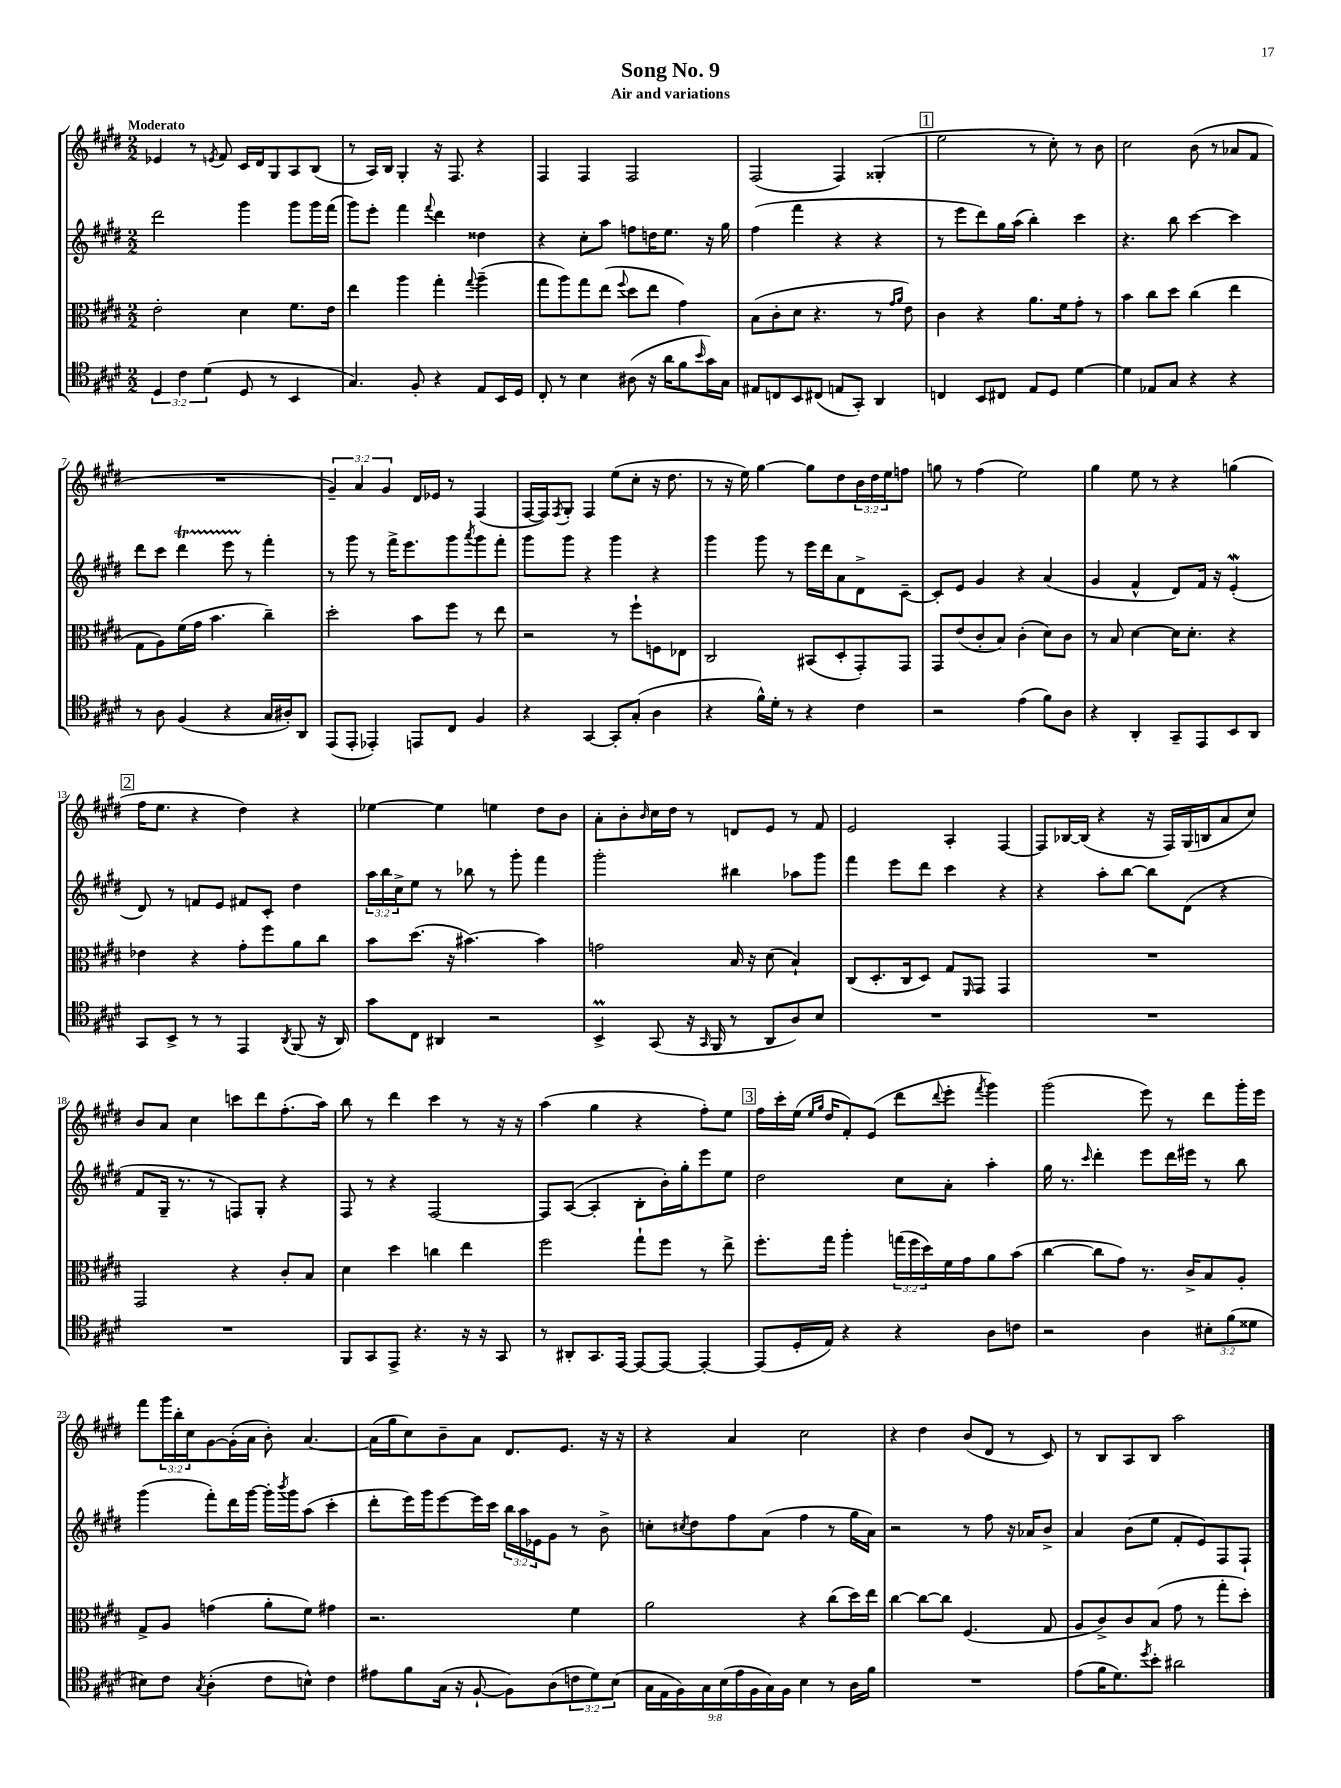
\header { title = "Song No. 9" subtitle = "Air and variations" }
<<
\new StaffGroup <<
\new Staff = "s0" {
    \clef treble \key e \major \numericTimeSignature \time 2/2 \override Staff.TupletNumber.text = #tuplet-number::calc-fraction-text \tempo "Moderato"
    ees'4 r8 \acciaccatura { e'8 } fis'8 cis'16 dis'16 gis8 a8 b8( |
    r8 a16) b16 gis4-. r16 fis8. r4 |
    fis4 fis4 fis2 |
    fis2( fis4) gisis4-.( |
    \mark \markup { \box "1" } e''2 r8 cis''8-.) r8 b'8 |
    cis''2 b'8( r8 aes'8 fis'8 |
    R1 |
    \tuplet 3/2 { gis'4--) a'4 gis'4 } dis'16 ees'16 r8 fis4( |
    fis16~ fis16) \acciaccatura { fis8 } gis8-. fis4 e''8( cis''8-. r16 dis''8. |
    r8 r16 e''16) gis''4~ gis''8 dis''8 \tuplet 3/2 { b'16 dis''16 e''16 } f''8 |
    g''8 r8 fis''4( e''2) |
    gis''4 e''8 r8 r4 g''4( |
    \mark \markup { \box "2" } fis''16 e''8. r4 dis''4) r4 |
    ees''4~ ees''4 e''4 dis''8 b'8 |
    a'8-. b'8-. \grace { b'16 } cis''16 dis''16 r8 d'8 e'8 r8 fis'8 |
    e'2 a4-. fis4~ |
    fis8 bes16~ bes16( r4 r16 fis16) gis16( b16 a'8 cis''8) |
    b'8 a'8 cis''4 c'''8 dis'''8 fis''8.-.( a''16) |
    b''8 r8 dis'''4 cis'''4 r8 r16 r16 |
    a''4( gis''4 r4 fis''8-.) e''8 |
    \mark \markup { \box "3" } fis''16 cis'''16-. e''16( \grace { e''16 gis''16 } dis''16 fis'8-.) e'8( dis'''8 \appoggiatura { dis'''8 } e'''8-. \acciaccatura { fis'''8 } gis'''4) |
    gis'''2( e'''8) r8 dis'''8 gis'''16-. e'''16 |
    fis'''8 \tuplet 3/2 { gis'''16 b''16-. cis''16 } gis'8~ gis'16-.( a'16 b'8-.) a'4.~ |
    a'16( gis''16 cis''8) b'8-- a'8 dis'8. e'8. r16 r16 |
    r4 a'4 cis''2 |
    r4 dis''4 b'8( dis'8 r8 cis'8) |
    r8 b8 a8 b8 a''2 \bar "|." |
}
\new Staff = "s1" {
    \clef treble \key e \major \numericTimeSignature \time 2/2 \override Staff.TupletNumber.text = #tuplet-number::calc-fraction-text
    dis'''2 gis'''4 gis'''8 gis'''16 fis'''16( |
    gis'''8) e'''8-. fis'''4 \appoggiatura { fis'''8 } dis'''4 disis''4 |
    r4 cis''8-. a''8 f''8 d''16 e''8. r16 gis''16 |
    fis''4( fis'''4 r4 r4 |
    \mark \markup { \box "1" } r8 e'''8 dis'''8) gis''16 a''16( b''4-.) cis'''4 |
    r4. b''8 cis'''4~ cis'''4 |
    dis'''8 cis'''8 dis'''4\startTrillSpan e'''8 r8\stopTrillSpan fis'''4-. |
    r8 gis'''8 r8 fis'''16-> e'''8. gis'''8 \acciaccatura { a'''8 } gis'''8 fis'''8-. |
    gis'''8 gis'''8 r4 gis'''4 r4 |
    gis'''4 gis'''8 r8 e'''16 dis'''16 a'8 dis'8-> cis'8~-- |
    cis'8-. e'8 gis'4 r4 a'4( |
    gis'4 fis'4-^ dis'8) fis'16 r16 e'4-.\mordent( |
    \mark \markup { \box "2" } dis'8) r8 f'8 e'8 fis'8 cis'8-. dis''4 |
    \tuplet 3/2 { a''16 b''16 cis''16-> } e''8 r8 bes''8 r8 gis'''8-. fis'''4 |
    gis'''2-. bis''4 aes''8 gis'''8 |
    fis'''4 e'''8 dis'''8 cis'''4 r4 |
    r4 a''8-. b''8~ b''8 dis'8( r4 |
    fis'8 gis16-- r8. r8 f8) gis8-. r4 |
    fis8 r8 r4 fis2~ |
    fis8 a8~( a4-. b8-. b'16-.) gis''16-. e'''8 e''8 |
    \mark \markup { \box "3" } dis''2 cis''8 a'8-. a''4-. |
    gis''16 r8. \grace { cis'''16 } dis'''4-. e'''8 dis'''16 eis'''16 r8 b''8 |
    gis'''4( fis'''8-.) dis'''16 gis'''16~ gis'''16-. \acciaccatura { b'''8 } gis'''16 a''8( cis'''4-. |
    dis'''8-. e'''16) gis'''16 e'''8~ e'''16 cis'''16 \tuplet 3/2 { b''16 a''16 ees'16 } gis'8 r8 b'8-> |
    c''8-. \acciaccatura { cis''8 } dis''8 fis''8 a'8( fis''4 r8 gis''16 a'16) |
    r2 r8 fis''8 r16 aes'16 b'8-> |
    a'4 b'8( e''8 fis'8-. e'8) fis8 fis8-! \bar "|." |
}
\new Staff = "s2" {
    \clef alto \key e \major \numericTimeSignature \time 2/2 \override Staff.TupletNumber.text = #tuplet-number::calc-fraction-text
    e'2-. dis'4 fis'8. e'16 |
    e''4 a''4 gis''4-. \appoggiatura { gis''8 } a''4--( |
    gis''8 a''8) gis''8 e''8( \appoggiatura { fis''8 } dis''8 e''8 gis'4) |
    b8( cis'8-. dis'8 r4. r8 \grace { gis'16 a'16 } e'8) |
    \mark \markup { \box "1" } cis'4 r4 a'8. fis'16 gis'8-. r8 |
    b'4 cis''8 dis''8 cis''4( e''4 |
    gis8 a8) fis'16( gis'16 b'4. cis''4--) |
    dis''2-. b'8 fis''8 r8 e''8 |
    r2 r8 fis''8-! f8 ees8 |
    cis2 bis,8( dis8-. gis,8-.) gis,8 |
    gis,8 e'8( cis'8-. b8) cis'4-.( dis'8) cis'8 |
    r8 b8 dis'4~ dis'16 dis'8.-. r4 |
    \mark \markup { \box "2" } ees'4 r4 gis'8-. fis''8 a'8 cis''8 |
    b'8 dis''8.( r16 bis'4.~) bis'4 |
    g'2 b16 r16 dis'8( b4-!) |
    cis8( dis8.-. cis16 dis8) gis8 \grace { fis,16 } gis,8 gis,4 |
    R1 |
    gis,2 r4 cis'8-. b8 |
    dis'4 dis''4 c''4 e''4 |
    fis''2 gis''8-! fis''8 r8 e''8-> |
    \mark \markup { \box "3" } fis''8.-. gis''16 a''4-. \tuplet 3/2 { g''16( fis''16 dis''16) } fis'16 gis'16 a'8 b'8( |
    cis''4~ cis''8 gis'8) r8. cis'16-> b8 a8-. |
    gis8-> a8 g'4( a'8-. fis'8) gis'4 |
    r2. fis'4 |
    a'2 r4 cis''8( dis''16) e''16 |
    cis''4~ cis''8~ cis''8 fis4.( gis8 |
    a8 cis'8->) cis'8 b8( gis'8 r8 gis''8-. dis''8-.) \bar "|." |
}
\new Staff = "s3" {
    \clef tenor \key e \major \numericTimeSignature \time 2/2 \override Staff.TupletNumber.text = #tuplet-number::calc-fraction-text
    \tuplet 3/2 { dis4 cis'4 dis'4( } dis8 r8 b,4 |
    gis4.) fis8-. r4 e8 b,16 dis16 |
    cis8-. r8 b4 ais8( r16 a'16 fis'8 \grace { b'16 } gis'16) gis16 |
    eis8 c8 b,8 cis8( e8 gis,8-.) a,4 |
    \mark \markup { \box "1" } c4 b,8 cis8 e8 dis8 dis'4~ |
    dis'4 ees8 gis8 r4 r4 |
    r8 a8 fis4( r4 gis16 ais16-.) a,8 |
    e,8( e,8-. ees,4-.) e,8 cis8 fis4 |
    r4 gis,4~ gis,8-. gis8-.( a4 |
    r4 fis'16-^) dis'16-. r8 r4 cis'4 |
    r2 e'4( fis'8) a8 |
    r4 a,4-. gis,8-- e,8 b,8 a,8 |
    \mark \markup { \box "2" } gis,8 b,8-> r8 r8 e,4 \acciaccatura { a,8 } fis,8( r16 a,16) |
    gis'8 cis8 ais,4 r2 |
    b,4->\prall gis,8( r16 \grace { gis,16 } fis,16 r8 a,8 a8) b8 |
    R1 |
    R1 |
    R1 |
    fis,8 gis,8 e,8-> r4. r16 r16 gis,8 |
    r8 ais,8-. gis,8. e,16~ e,8~ e,8~ e,4~-. |
    \mark \markup { \box "3" } e,8( dis16-. e16) r4 r4 a8 c'8 |
    r2 a4 \tuplet 3/2 { bis8-. fis'8( disis'8 } |
    bis8) cis'8 \acciaccatura { gis8 } a4-.( cis'8 b8-^) cis'4 |
    eis'8 fis'8 gis16( r16 fis8~-! fis8) a8( \tuplet 3/2 { c'8 dis'8) b8( } |
    \tuplet 9/8 { gis16 e16 fis16) gis16 b16( e'16 fis16 gis16) fis16 } b4 r8 a16 fis'16 |
    R1 |
    e'8( fis'16 dis'8.) \acciaccatura { dis''8 } b'8-. ais'2 \bar "|." |
}
>>
>>
